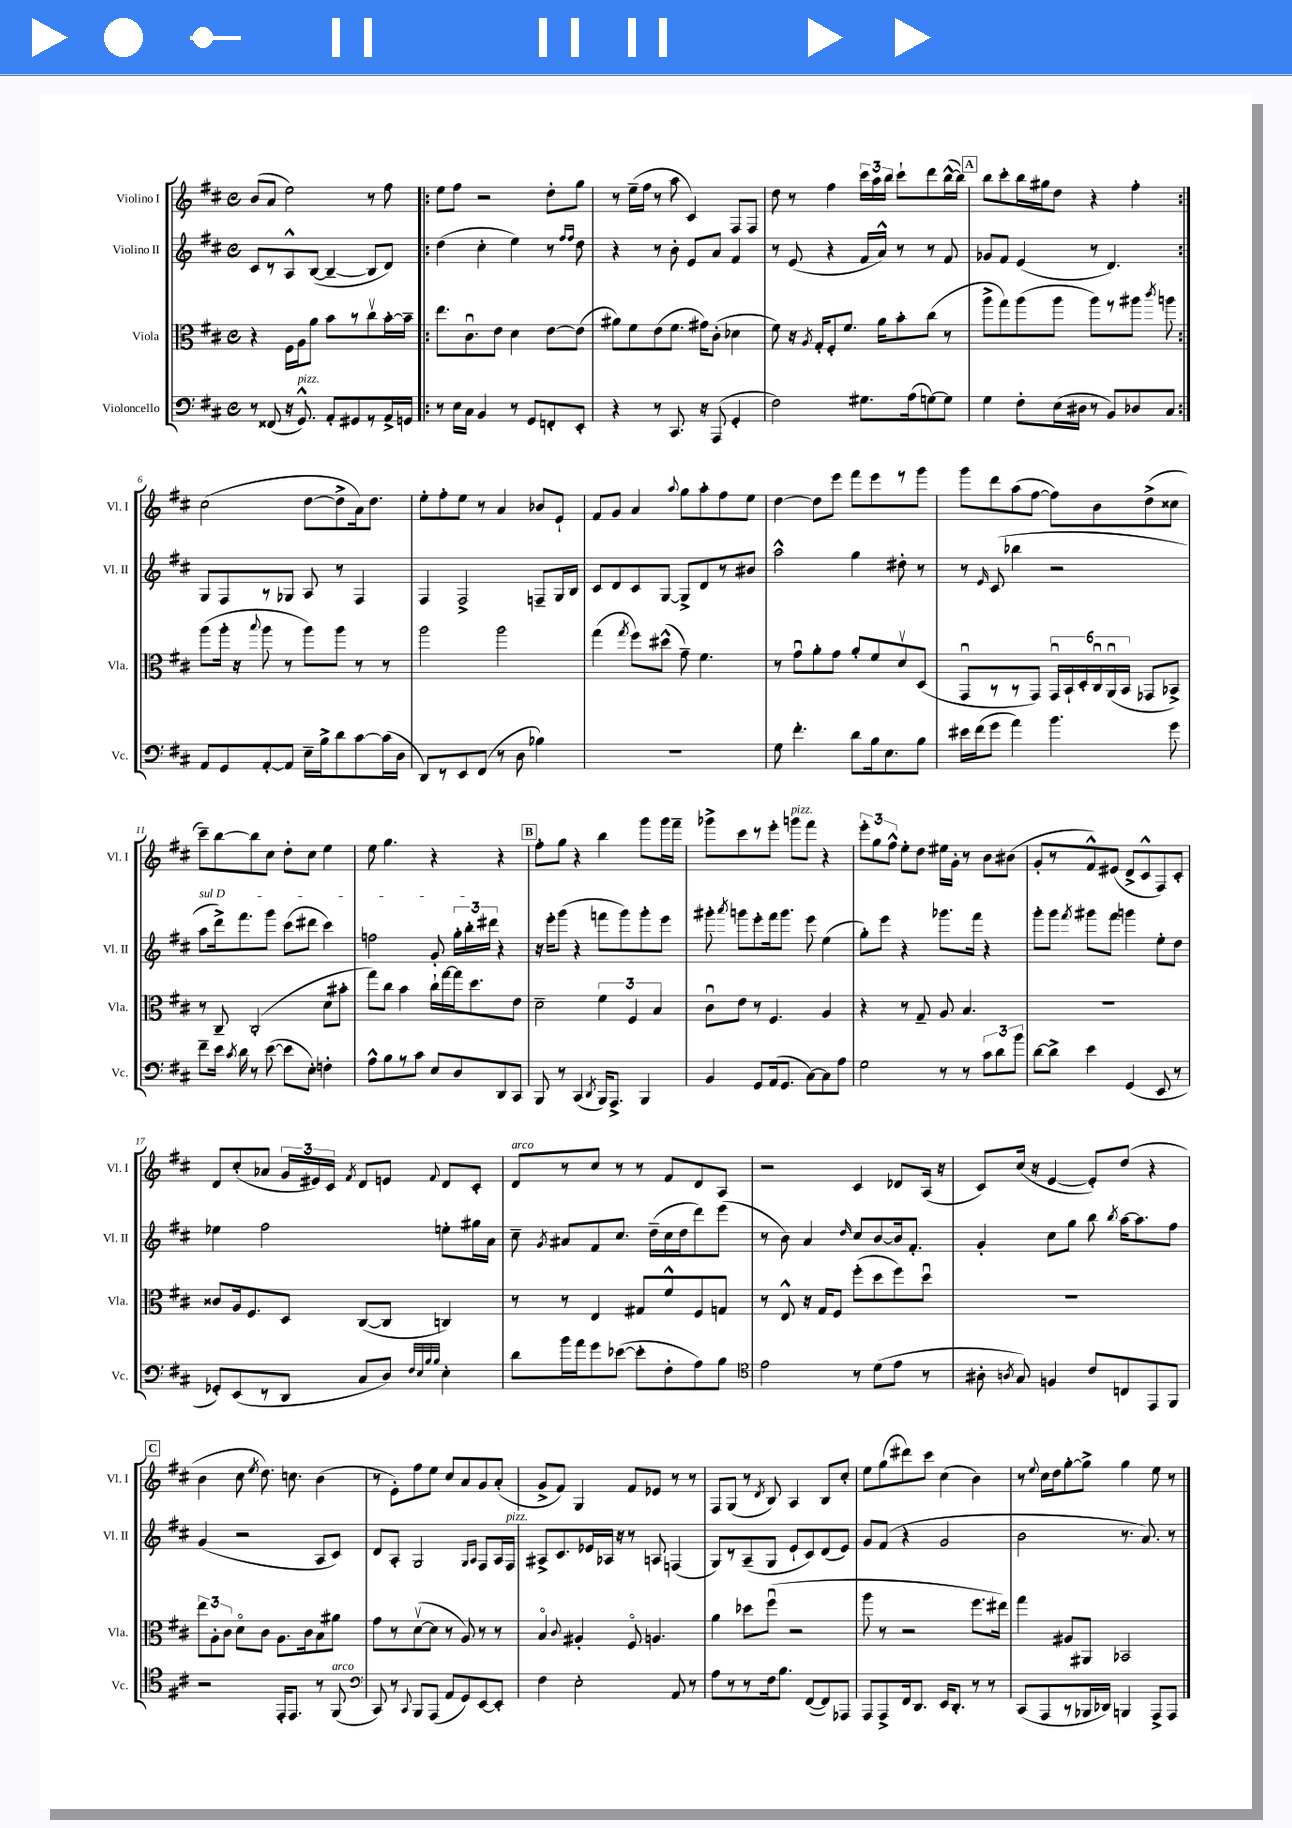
<<
\new StaffGroup <<
\new Staff = "s0" \with { instrumentName = "Violino I" shortInstrumentName = "Vl. I" } {
    \clef treble \key d \major \defaultTimeSignature \time 4/4
    \autoBeamOff b'8[( a'8] e''2) r8 fis''8 |
    \repeat volta 2 { e''8[ fis''8] r2 d''8[-. g''8] |
    r8 e''16[--( fis''16] r8 a''8 cis'4) fis8[ fis8] |
    d''8 r8 fis''4 \tuplet 3/2 { cis'''16[ a''16 b''16] } cis'''8[-! d'''8 b''16~-^( b''16]) |
    \mark \markup { \box "A" } b''8[ cis'''8-. b''16 gis''16 d''8] r4 fis''4-. | }
    cis''2( d''8[~ d''8-> a'16) d''8.] |
    e''8[-. fis''8-. e''8] r8 a'4 bes'8[ e'8]-! |
    fis'8[ g'8] a'4 \appoggiatura { a''8 } g''8[ a''8-. fis''8 e''8] |
    d''4~ d''8[ e'''8] fis'''8[ e'''8 r8 g'''8] |
    g'''8[ d'''8 a''8( fis''8]~ fis''8[) b'8 d''8->( cisis''8] |
    cis'''8[--) b''8~ b''8 cis''8] d''8[-. cis''8] e''4 |
    e''8 g''4. r4 r4 |
    \mark \markup { \box "B" } fis''8[-. g''8] r4 b''4 g'''8[ g'''16 fis'''16]-- |
    ges'''8[-> cis'''8 r8 e'''8]-. g'''8[^\markup { \italic "pizz." } fis'''8] r4 |
    \tuplet 3/2 { e'''8[-. g''8 fis''8]-^ } e''8[-. d''8] eis''16[ g'16]-. r8 b'8[ bis'8]( |
    g'8[-. r8 fis'8-^) eis'8]( d'8[-> cis'8-^ fis8) cis'8]-. |
    d'8[ cis''8-.( aes'8] \tuplet 3/2 { g'16[ eis'16) cis'16] } \acciaccatura { fis'8 } d'8[ e'8] \appoggiatura { fis'8 } d'8[ cis'8]-. |
    d'8[^\markup { \italic "arco" } r8 cis''8] r8 r8 fis'8[ d'8 a8] |
    r2 cis'4 des'8[ a16]( r16 |
    cis'8[) cis''16]( r16 e'4~ e'8[-.) d''8]( r4 |
    \mark \markup { \box "C" } b'4 cis''8 \acciaccatura { e''8 } d''8.) c''8. b'4( |
    r8 e'8[-.) fis''8 e''8] cis''8[ a'8 g'8 a'8]-.( |
    g'8[-> fis'8]) g4 fis'8[ ees'8] r8 r8 |
    fis8[ g8]( r8 \acciaccatura { d'8 } b8) a4 b8[ cis''8]-. |
    e''8[ g''8( dis'''8) cis'''8] cis''4( b'4) |
    r8 \appoggiatura { e''8 } cis''16[ d''16 g''8~-. g''8]-> g''4 e''8 r8 \bar "|." |
}
\new Staff = "s1" \with { instrumentName = "Violino II" shortInstrumentName = "Vl. II" } {
    \clef treble \key d \major \defaultTimeSignature \time 4/4
    \autoBeamOff cis'8[ r8 a8-^ b8]~( b4~-- b8[ d'8]) |
    \repeat volta 2 { d''4( cis''4-. e''4) r8 \grace { fis''16[ fis''16] } d''8 |
    r4 r8 b'8-. e'8[ a'8] fis'4 |
    r8 e'8( r4 fis'16[ a'16]-^) r8 r8 fis'8 |
    \mark \markup { \box "A" } ges'8[ fis'8] e'4( r8 d'4.) | }
    g8[ fis8 r8 ges8] a8 r8 fis4 |
    fis4 fis2-> f8[-- g16 b16] |
    cis'8[ d'8 cis'8 g8]~ g8[-> d'8 r8 bis'8] |
    a''2-^ g''4 dis''8-. r8 |
    r8 \grace { e'16 } cis'8( bes''4 r2 |
    \once \override TextSpanner.bound-details.left.text = \markup { \italic "sul D" } a''8[\startTextSpan d'''16->) fis'''8. g'''8] cis'''8[( dis'''8] cis'''4) |
    f''2 g'8-. \tuplet 3/2 { g''16[-. b''16-. dis'''16]\stopTextSpan } r4 |
    \mark \markup { \box "B" } r16 e'''16[-. g'''8]( r4 f'''8[ g'''8) g'''8-. e'''8] |
    gis'''8-. \acciaccatura { a'''8 } g'''8[ e'''8-. fis'''16 g'''8.] e'''8 e''4( |
    g''8[-.) e'''8] r4 ges'''8.[ fis'''16] r4 |
    g'''8[-. g'''8] \acciaccatura { fis'''8 } gis'''8[ fis'''8] g'''4 e''8[-. d''8] |
    ees''4 fis''2 e''8[-. gis''16 a'16] |
    cis''8-- \acciaccatura { g'8 } ais'8[ fis'8 cis''8.] d''16[--( cis''16 d''16 d'''8) e'''8]( |
    r8 b'8) a'4 \grace { d''16 } cis''8[ b'8~ b'16 fis'8.]-. |
    g'4-. cis''8[ g''8] b''8 \acciaccatura { b''8 } a''16[~ a''8. fis''8] |
    \mark \markup { \box "C" } g'4( r2 a8[ cis'8]) |
    d'8[ a8]-. g2 \grace { g16[ a16] } fis8[ a16 fis16]^\markup { \italic "pizz." } |
    ais8[-> cis'8. ees'16 aes16] r16 r8 a8 f4( |
    g8[) r8 a8--( g8] e'8[-! cis'8) d'8( e'8]) |
    g'8[ fis'8]( r4 g'2 |
    b'2 r8. a'8.) r8 \bar "|." |
}
\new Staff = "s2" \with { instrumentName = "Viola" shortInstrumentName = "Vla." } {
    \clef alto \key d \major \defaultTimeSignature \time 4/4
    \autoBeamOff r4 fis16[ a16 a'8] b'8[ r8 cis''8\upbow b'16~-. b'16]-- |
    \repeat volta 2 { e''8.[ cis'8.\downbow e'8] d'4 e'8[~ e'8]( |
    ais'8[) fis'8 e'8( fis'8.] gis'16[) cis'8]-.( des'4 |
    fis'8) r16 \acciaccatura { a8 } g16[-. fis8-. fis'8.] a'16[ b'8-. cis''8]( r8 |
    \mark \markup { \box "A" } a''8[-> g''8) a''8( a''8] a''8[) r8 ais''8] \acciaccatura { cis'''8 } a''8 | }
    a''8[( a''16]-. r16 \appoggiatura { b''8 } a''8 r8 a''8[) a''8] r8 r8 |
    a''2 a''2 |
    g''4( \acciaccatura { g''8 } fis''8[) dis''8]-^( g'8--) fis'4. |
    r8 g'8[\downbow a'8-. g'8] a'8[-. fis'8 d'8\upbow d8]( |
    g,8[\downbow r8 r8 g,8]) \tuplet 6/4 { g,16[\downbow b,16-! d16-. cis16\downbow a,16\downbow( b,16] } ges,8[ bes,8]->) |
    r8 cis8-- cis2-.( d'8[ bis'8]-. |
    g''8[) cis''8] b'4 cis''16[-! g''16~ g''16 d''8. e'8] |
    \mark \markup { \box "B" } d'2-- \tuplet 3/2 { fis'4 fis4 b4 } |
    cis'8[\downbow e'8] r8 fis4. a4 |
    r4 r8 g8-- a8 b4. |
    R1 |
    cisis'8[ a16 fis8. d8] cis8[~( cis8] c4) |
    r8 r8 e4 gis8[ fis'8-^ fis8 g8] |
    r8 e8-^ r16 g16[ fis8] fis''8[-.( d''8 fis''8) d''8]\downbow |
    R1 |
    \mark \markup { \box "C" } \tuplet 3/2 { e''8[ a8-. cis'8] } d'8[\flageolet cis'8] a8.[ cis'16 b8 ais'8] |
    g'8[ r8 d'8~\upbow( d'8] r8 a8) r8 r8 |
    b4\flageolet \appoggiatura { cis'8 } ais4-. fis8\flageolet a4. |
    a'4 des''8[ fis''8]\downbow( r2 |
    a''8 r8 r2 fis''8.[ eis''16]) |
    g''4 ais8[ ais,8] bes,2 \bar "|." |
}
\new Staff = "s3" \with { instrumentName = "Violoncello" shortInstrumentName = "Vc." } {
    \clef bass \key d \major \defaultTimeSignature \time 4/4
    \autoBeamOff r8 fisis,8( r16 g,8.-^^\markup { \italic "pizz." }) a,8[-. gis,8 r8 a,16-> g,16] |
    \repeat volta 2 { r8 e16[ cis16] b,4 r8 g,8[ f,8-. e,8]-. |
    r4 r8 cis,8. r16 a,,8( g,4-. |
    fis2) gis8.[ a16( g8~) g8] |
    \mark \markup { \box "A" } g4 fis8[-. e16( dis16] r8 b,8[) des8 cis8] | }
    a,8[ g,8 a,8~-. a,8] e16[-- b16-> d'8 cis'8~ cis'16( d16] |
    d,8[) r8 e,8 fis,8]( r8 d8 bes4) |
    R1 |
    g8 fis'4.-. d'8[ b16 e8. b8] |
    eis'16[ fis'16( g'8] a'4) b'4. g'8 |
    fis'8[-- e'16] \acciaccatura { cis'8 } d'16 r8 e'8~( e'8[ e8]-.) f4-. |
    a8[-^ b8 r8 cis'8] e8[ d8 d,8 cis,8] |
    \mark \markup { \box "B" } b,,8 r8 cis,4( \acciaccatura { d,8 } b,,16[) a,,8.]-> b,,4 |
    b,4 g,8[ a,16( g,8.] cis8[~) cis8 a8] |
    g2 r8 r8 \tuplet 3/2 { cis'8[ d'8 b'8] } |
    d'8[~ d'8]-> e'4 g,4( e,8 r8 |
    ges,8[-.) e,8( r8 d,8] cis8[ d8]) \grace { fis32[ e32 b32 b32] } e4-. |
    d'8[ b'16 a'16 g'8 ees'8]~( ees'8[-. fis8-. a8) b8] |
    \clef tenor e'2 r8 d'8[( e'8] r8 |
    ais8-. \acciaccatura { a8 } g8) f4 cis'8[ c8 e,8 fis,8] |
    \mark \markup { \box "C" } r2 e,16[-. e,8.] r8 fis,8^\markup { \italic "arco" }( |
    \clef bass cis,8) r8 \appoggiatura { cis,8 } b,,8[ a,,8]( a,8[ g,8) e,8~ e,8]-. |
    fis4 e2-. a,8 r8 |
    a8[ r8 r8 fis16 b8.] fis,8[~( fis,8) aes,,8] |
    a,,8[ a,,8-> fis,16 d,8.] e,16[ d,8.]-. r8 r8 |
    cis,8[( a,,8 r8 bes,,16 des,16]) b,,4 a,,8[-> a,,8] \bar "|." |
}
>>
>>
